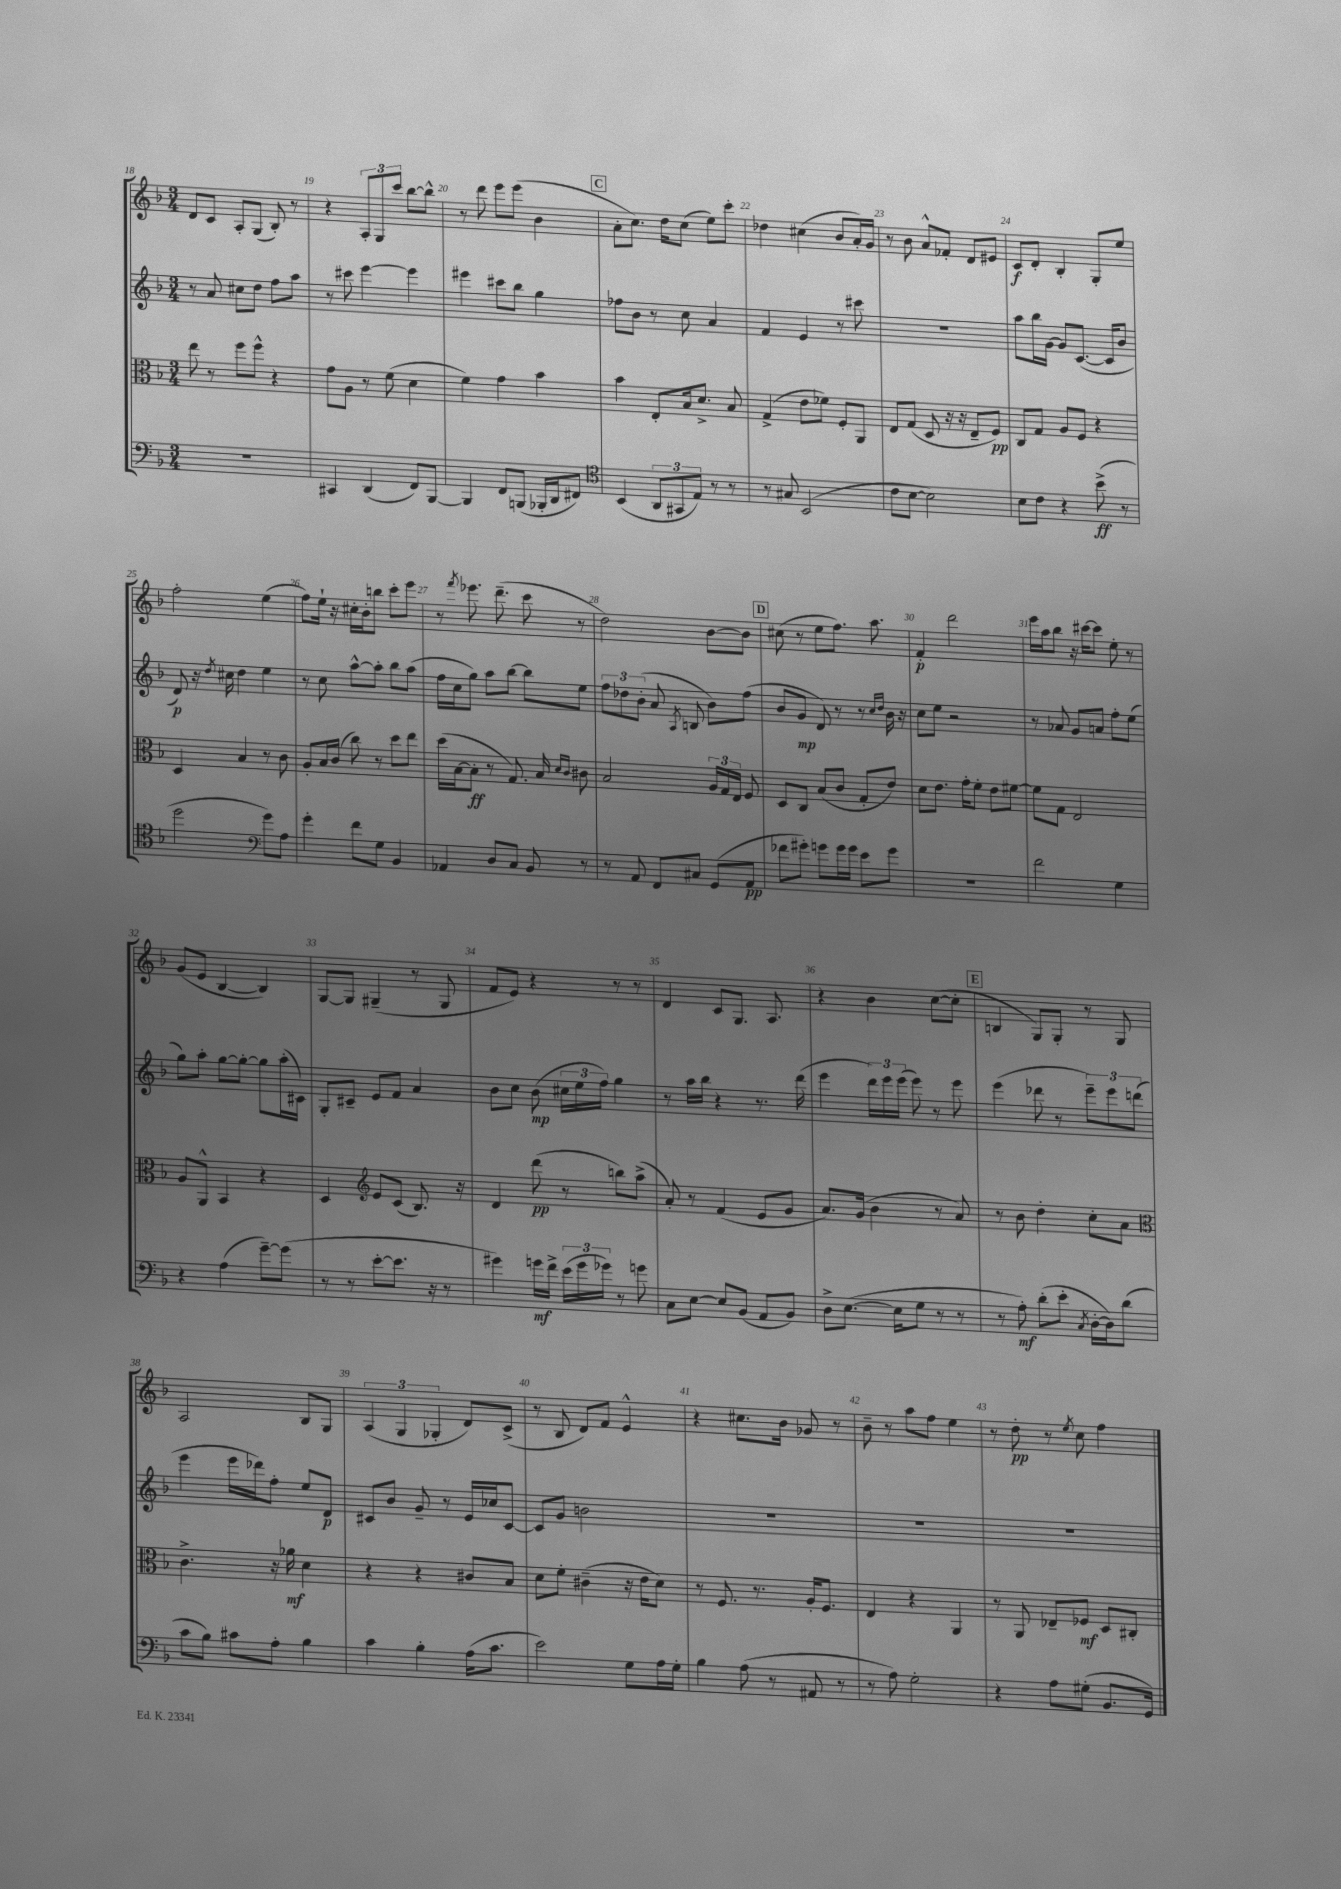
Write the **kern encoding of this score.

**kern	**kern	**kern	**kern
*staff4	*staff3	*staff2	*staff1
*clefF4	*clefC3	*clefG2	*clefG2
*k[b-]	*k[b-]	*k[b-]	*k[b-]
*M3/4	*M3/4	*M3/4	*M3/4
2.r	8ee	8r	8d
.	8r	8a	8c
.	8ff	8cc#	8A'
.	8ff^^	8dd	(8G
.	4r	8ff	8B-')
.	.	8aa	8r
=	=	=	=
4CC#	8g	8r	4r
.	8A	8ccc#	.
(4DD	8r	[4eee	12A'
.	.	.	12G
.	(8f	.	.
.	.	.	12ccc
8FF)	4d	4eee]	[8bb-
[8BBB-	.	.	8bb-^^]
=	=	=	=
4BBB-]	4f)	4eee#	8r
.	.	.	8ddd
8FF	4g	8ccc#	8eee
(8BBB	.	8bb-	(8eee
16BBB-'	4b-	4gg	4b-
16DD	.	.	.
8FF#)	.	.	.
=	=	=	=
*clefC4	*	*	*
(4BB-	4b-	8ff-	8a'
.	.	8b-	8.cc)
12AA	8E'	8r	.
.	.	.	16dd
12GG#	.	.	.
.	16B-	8cc	(8cc
12E)	.	.	.
.	8.d^	.	.
8r	.	4a	8ee)
8r	8B-	.	8ccc'
=	=	=	=
8r	(4G^	4f	4dd-
8G#	.	.	.
(2BB-	8e	4e	(4cc#
.	8f-)	.	.
.	8F'	8r	8b-
.	8AA	8ccc#	16a')
.	.	.	16g
=	=	=	=
8c	8E	2.r	8r
[8B-	(8G	.	8b-
2B-])	8D	.	8a^^
.	16r	.	8f-'
.	16r	.	.
.	8E~	.	8d
.	8F)	.	8e#
=	=	=	=
8B-	8C	8aa	8c
8c	8G	16bb-	8d'
.	.	[16g	.
4r	8A	8g]	4B-'
.	8F	([8.c	.
(8b-^	4r	.	8G'
.	.	16c]	.
8r	.	8b-	8ee
=	=	=	=
2dd	4D	8d)	2ff'
.	.	16r	.
.	.	8qdd	.
.	.	16cc#	.
.	4B-	4dd	.
*clefF4	*	*	*
8g)	8r	4ee	(4ee
8A	8c	.	.
=	=	=	=
4g'	8A'	8r	8ff)
.	16B-	8cc	16ee`
.	(16c	.	16r
8f	8cc)	[8aa^^	16cc#'
.	.	.	16b-'
8G	8r	8aa']	8bb
4BB-	8dd	8bb-	8ccc'
.	8ee	(8aa	8eee
=	=	=	=
4AA-	(16dd	16ff	8r
.	[16B-	16cc	.
.	.	.	8qfff
.	8B-']	8gg)	8.eee-
8D	8r	8aa	.
.	.	.	(8.ddd~
8C	8.G)	[8bb-	.
8BB-	.	8bb-]	8ccc
.	16B-	.	.
.	16qqd	.	.
.	16qqc	.	.
8r	8c#	8ee	8r
=	=	=	=
8r	2B-	12ff	2dd)
.	.	12dd-	.
8AA	.	.	.
.	.	(12b-'	.
8FF	.	8a	.
.	.	8qA	.
8C#	.	8B	.
(8GG	24A	8b-)	[8b-
.	24G	.	.
.	24E	.	.
8AA	8F	(8ff	8b-]
=	=	=	=
8f-	8D	8b-	(8cc#
8g#')	8C	8g	8r
8g	(8B-	8d)	8ee
16g	8c	8r	8.ff)
16g	.	.	.
8e	8G'	8r	.
.	.	.	8.aa
.	.	16qqcc	.
.	.	16qqdd	.
8g	8e)	16b-	.
.	.	16r	.
=	=	=	=
2.r	8d	8cc	4f'
.	8.e	8ee	.
.	.	2r	2ddd
.	16g'	.	.
.	8f'	.	.
.	8e	.	.
.	[8f#	.	.
=	=	=	=
2f	8f#]	8r	16eee
.	.	.	16aa
.	8G	8a-	8bb-
.	2E	8g	16r
.	.	.	[16ccc#
.	.	8a	8ccc#]
4G	.	8ff'	8ee'
.	.	(8ee	8r
=	=	=	=
4r	8A	8gg)	(8g
.	8AA^^	8aa'	8e
(4A	4BB-	[8gg	[4B-
.	.	8gg'_	.
[8g~)	4r	8gg]	4B-])
(8g]	.	(16aa'	.
.	.	16c#)	.
=	=	=	=
8r	4D	8G'	[8G
8r	.	8c#~	8G]
*	*clefG2	*	*
[8e'	8e	8e	(4G#~
8.e]	(8c	8f	.
.	8.B-)	4a	8r
16r	.	.	.
8r	.	.	8G#
.	16r	.	.
=	=	=	=
4g#)	4d	8b-	8f
.	.	8cc	8e)
16g	(8ddd	(8b-	4r
16f^	.	.	.
(24e	8r	24cc#	.
24g	.	24ee	.
24g-)	.	24ff)	.
8r	8bb)	4gg	8r
8g	(8aa^	.	8r
=	=	=	=
8C	8a')	8r	4d
[8E	8r	16aa	.
.	.	16bb-	.
8E]	(4f	4r	8c
(8BB-	.	.	8.G
8AA	8e	8.r	.
.	.	.	8.A
8BB-)	8g	.	.
.	.	(16ddd	.
=	=	=	=
8D^	8.a)	4eee	4r
([8.E	.	.	.
.	(16g	.	.
.	4b-	24ddd)	4b-
.	.	24eee	.
16E]	.	.	.
.	.	(24eee	.
8G	.	8eee)	.
8r	8r	8r	([8cc
8r	8a)	8eee	8cc']
=	=	=	=
8r	8r	(4eee	4B
8A')	8b-	.	.
(8d'	4dd'	8ddd-	8G)
8e'	.	8r	8G'
8qC	.	.	.
[16D'	8cc'	12eee~)	8r
16D])	.	.	.
.	.	12eee	.
(8d	8a	.	8G
.	.	(12ddd	.
=	=	=	=
*	*clefC3	*	*
8c	4.c^	4eee	2A
8B-)	.	.	.
8c#	.	16eee	.
.	.	16ddd-)	.
8A'	16r	8ff'	.
.	16a-	.	.
4B-	4d	8ee	8B-
.	.	8d	8G
=	=	=	=
4c	4r	8c#	(6A
.	.	8b-	.
.	.	.	6G
4B-'	4r	8g~	.
.	.	.	6G-'
.	.	8r	.
(16A	8c#	16e	8d)
8.c	.	16cc-	.
.	8B-	[8c#	(8c^
=	=	=	=
2e)	8d	8c#]	8r
.	8f'	8g	8B-
.	(4c#~	2b	8d)
.	.	.	8f
8G	16r	.	4e^^
.	16e	.	.
16A	8d)	.	.
16G'	.	.	.
=	=	=	=
4B-	8r	2.r	4r
.	8.F	.	.
(8A	.	.	8.cc#
.	8.r	.	.
8r	.	.	.
.	.	.	16b-
8AA#	16A'	.	8g-
.	8.F	.	.
8r	.	.	8r
=	=	=	=
8r	4E	2.r	8b-~
8A)	.	.	8r
2G'	4r	.	8aa
.	.	.	8ff
.	4AA	.	4ee
=	=	=	=
4r	8r	2.r	8r
.	8AA	.	8dd'
8A	8E-~	.	8r
.	.	.	8qee
(8G#'	8F-	.	8cc
8.BB-	8D	.	4ff
.	8C#'	.	.
16GG)	.	.	.
==	==	==	==
*-	*-	*-	*-
